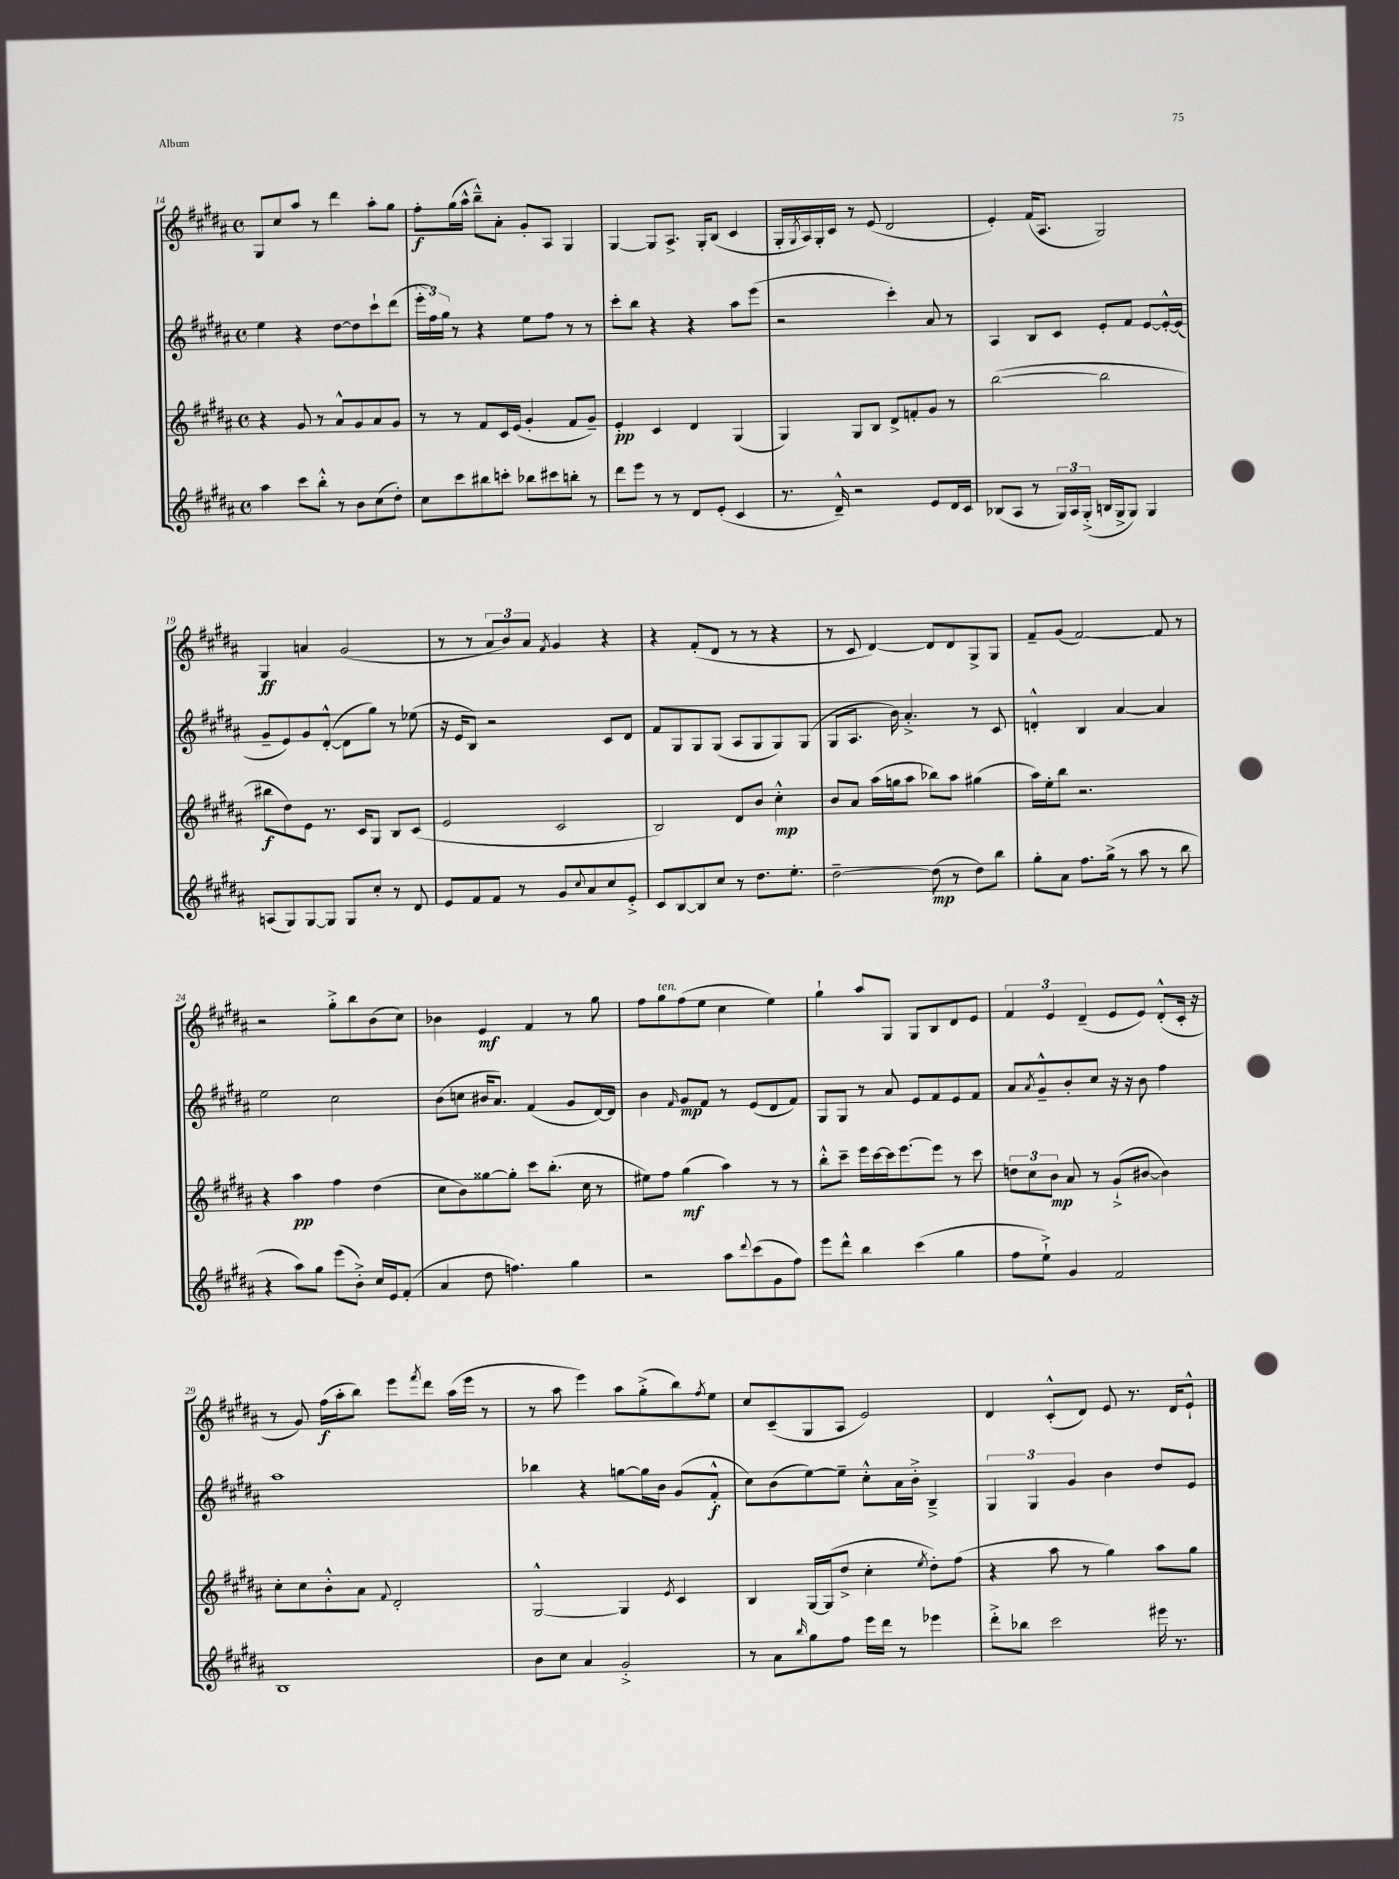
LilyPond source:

<<
\new StaffGroup <<
\new Staff = "s0" {
    \clef treble \key b \major \defaultTimeSignature \time 4/4
    gis8 cis''8 ais''8 r8 dis'''4 ais''8-. gis''8 |
    fis''8-.\f gis''16( ais''16-^ b''8---^) ais'8-. gis'8-. ais8 gis4 |
    gis4~ gis8 ais8.-> gis16-. b8( cis'4 |
    gis16-. \acciaccatura { gis8 } ais16) gis16-. cis'16 r8 e'8( dis'2 |
    e'4-.) fis'16( ais8. gis2) |
    gis4\ff a'4 gis'2( |
    r8 r8 \tuplet 3/2 { ais'8 b'8) ais'8 } \acciaccatura { fis'8 } gis'4 r4 |
    r4 fis'8-.( dis'8 r8 r8 r4 |
    r8 cis'8 dis'4~) dis'8 dis'8 gis8-> gis8 |
    fis'8-- gis'8( fis'2~) fis'8 r8 |
    r2 gis''8-.-> b''8 b'8( cis''8) |
    bes'4 e'4\mf fis'4 r8 gis''8 |
    fis''8 gis''8^\markup { \italic "ten." } fis''8( e''8 cis''4 e''4) |
    gis''4-! ais''8 gis8 gis8 b8 dis'8 e'8 |
    \tuplet 3/2 { fis'4 e'4 dis'4--( } e'8 e'8) dis'8-.-^( cis'16-. r16 |
    r8 gis'8) fis''16\f( ais''16-. b''8) e'''8 \acciaccatura { fis'''8 } dis'''8 ais''16( e'''16 r8 |
    r8 ais''8 e'''4) ais''8 gis''8-.->( b''8) \acciaccatura { fis''8 } e''8 |
    cis''8 cis'8--( gis8 ais8 e'2) |
    dis'4 cis'8-.-^( dis'8) e'8 r8. dis'16 e'8-!-^ \bar "|." |
}
\new Staff = "s1" {
    \clef treble \key b \major \defaultTimeSignature \time 4/4
    e''4 r4 dis''8~ dis''8 cis'''8-! dis'''8( |
    \tuplet 3/2 { e'''16-. fis''16) gis''16 } r8 r4 e''8 fis''8 r8 r8 |
    cis'''8-. b''8 r4 r4 ais''8 e'''8( |
    r2 cis'''4-.) ais'8 r8 |
    ais4 b8 cis'8 e'8-. fis'8 e'8~ e'16~-.-^ e'16( |
    gis'8-- e'8) gis'8 dis'8~-.-^( dis'8 gis''8) r8 ees''8( |
    r16 e'16 b8) r2 cis'8 dis'8 |
    fis'8 gis8 gis8 gis8( ais8 gis8 gis8) gis8( |
    gis8 ais8. b'16) ais'4.-.-> r8 cis'8 |
    d'4-.-^ b4 ais'4~ ais'4 |
    e''2 cis''2 |
    b'8( c''8 bis'16 ais'8.) fis'4( gis'8 dis'16~) dis'16 |
    b'4 \grace { fis'16 } gis'8\mp fis'8 r8 e'8( dis'8 fis'8) |
    gis8 gis8 r8 ais'8 e'8 fis'8 e'8 fis'8 |
    ais'8 \acciaccatura { ais'8 } gis'8---^ b'8-. cis''8 r16 r16 b'8 fis''4 |
    ais''1 |
    bes''4 r4 g''8~ g''16 b'16 gis'8( fis'8-.-^\f |
    cis''8) b'8( e''8~) e''8-- cis''8-.-^ ais'16 b'16-.-> b4---> |
    \tuplet 3/2 { gis4 gis4 gis'4 } b'4 dis''8 e'8 \bar "|." |
}
\new Staff = "s2" {
    \clef treble \key b \major \defaultTimeSignature \time 4/4
    r4 gis'8 r8 ais'8-^ gis'8 ais'8 gis'8 |
    r8 r8 fis'8 cis'16 e'16( gis'4-. fis'8 gis'8--) |
    e'4-.\pp cis'4 dis'4 gis4( |
    gis4) gis8 b8 dis'8-> f'8-. gis'8 r8 |
    b''2~( b''2 |
    bis''8\f dis''8) e'8 r8. cis'16 gis8 b8 cis'8( |
    e'2 cis'2 |
    b2) dis'8 b'8 cis''4-.-^\mp |
    b'8 ais'8 ais''16( g''16 ais''8 bes''8) ais''8 gis''4( |
    ais''16) e''16-. b''8 r2. |
    r4 ais''4\pp fis''4 dis''4( |
    cis''8 b'8) gisis''8~ gisis''8-. cis'''8 b''8.-.( cis''16 r8 |
    eis''8) fis''8 gis''4\mf( ais''4) r8 r8 |
    b''8-.-^ cis'''8-- e'''16 cis'''16~ cis'''16 e'''8.~ e'''8 r8 cis'''8 |
    \tuplet 3/2 { d''8 cis''8 b'8\mp } ais'8 r8 gis'8-!->( bis'8~ bis'4) |
    cis''8-. cis''8 b'8-.-^ ais'8 \appoggiatura { fis'8 } dis'2-. |
    gis2~-^ gis4 \acciaccatura { e'8 } cis'4 |
    b4 gis16~ gis16( dis''8-> cis''4-. \acciaccatura { e''8 } dis''8-.) fis''8( |
    r4 ais''8 r8 gis''4) ais''8 gis''8 \bar "|." |
}
\new Staff = "s3" {
    \clef treble \key b \major \defaultTimeSignature \time 4/4
    ais''4 cis'''8 b''8-.-^ r8 b'8 cis''8( dis''8-.) |
    cis''8 cis'''8 bis''8 c'''8-. bes''8 cis'''8 b''8-. r8 |
    dis'''8 e'''8 r8 r8 dis'8 e'8-.( cis'4 |
    r8. dis'16---^) r2 e'8 dis'16 cis'16 |
    bes8( ais8 r8 \tuplet 3/2 { gis16) ais16 gis16-.->( } b16 gis16-> gis8) gis4 |
    a8( gis8) gis8~ gis8 gis8 cis''8-. r8 dis'8 |
    e'8 fis'8 fis'8 r8 gis'8 \appoggiatura { cis''8 } ais'8 cis''8 e'8-.-> |
    cis'8 b8~ b8 cis''8 r8 dis''8. e''8.-. |
    dis''2~-- dis''8\mp( r8 dis''8) b''8 |
    gis''8-. ais'8 fis''8. gis''16->( r8 ais''8 r8 b''8 |
    r4 ais''8) gis''8 e'''8( b'8-.->) cis''16 e'16 fis'8-.( |
    ais'4 dis''8 f''4.) gis''4 |
    r2 ais''8 \appoggiatura { dis'''8 } cis'''8( gis'8 fis''8) |
    e'''8 dis'''8-^ b''4 cis'''4( gis''4 |
    fis''8 e''8-!->) gis'4 fis'2 |
    b1 |
    b'8 cis''8 ais'4 gis'2-.-> |
    r8 ais'8 \grace { b''16 } gis''8 fis''8 e'''16 dis'''16 r8 ees'''4 |
    dis'''8-.-> bes''8 cis'''2 eis'''16 r8. \bar "|." |
}
>>
>>
\layout { \context { \Score currentBarNumber = #14 } }
